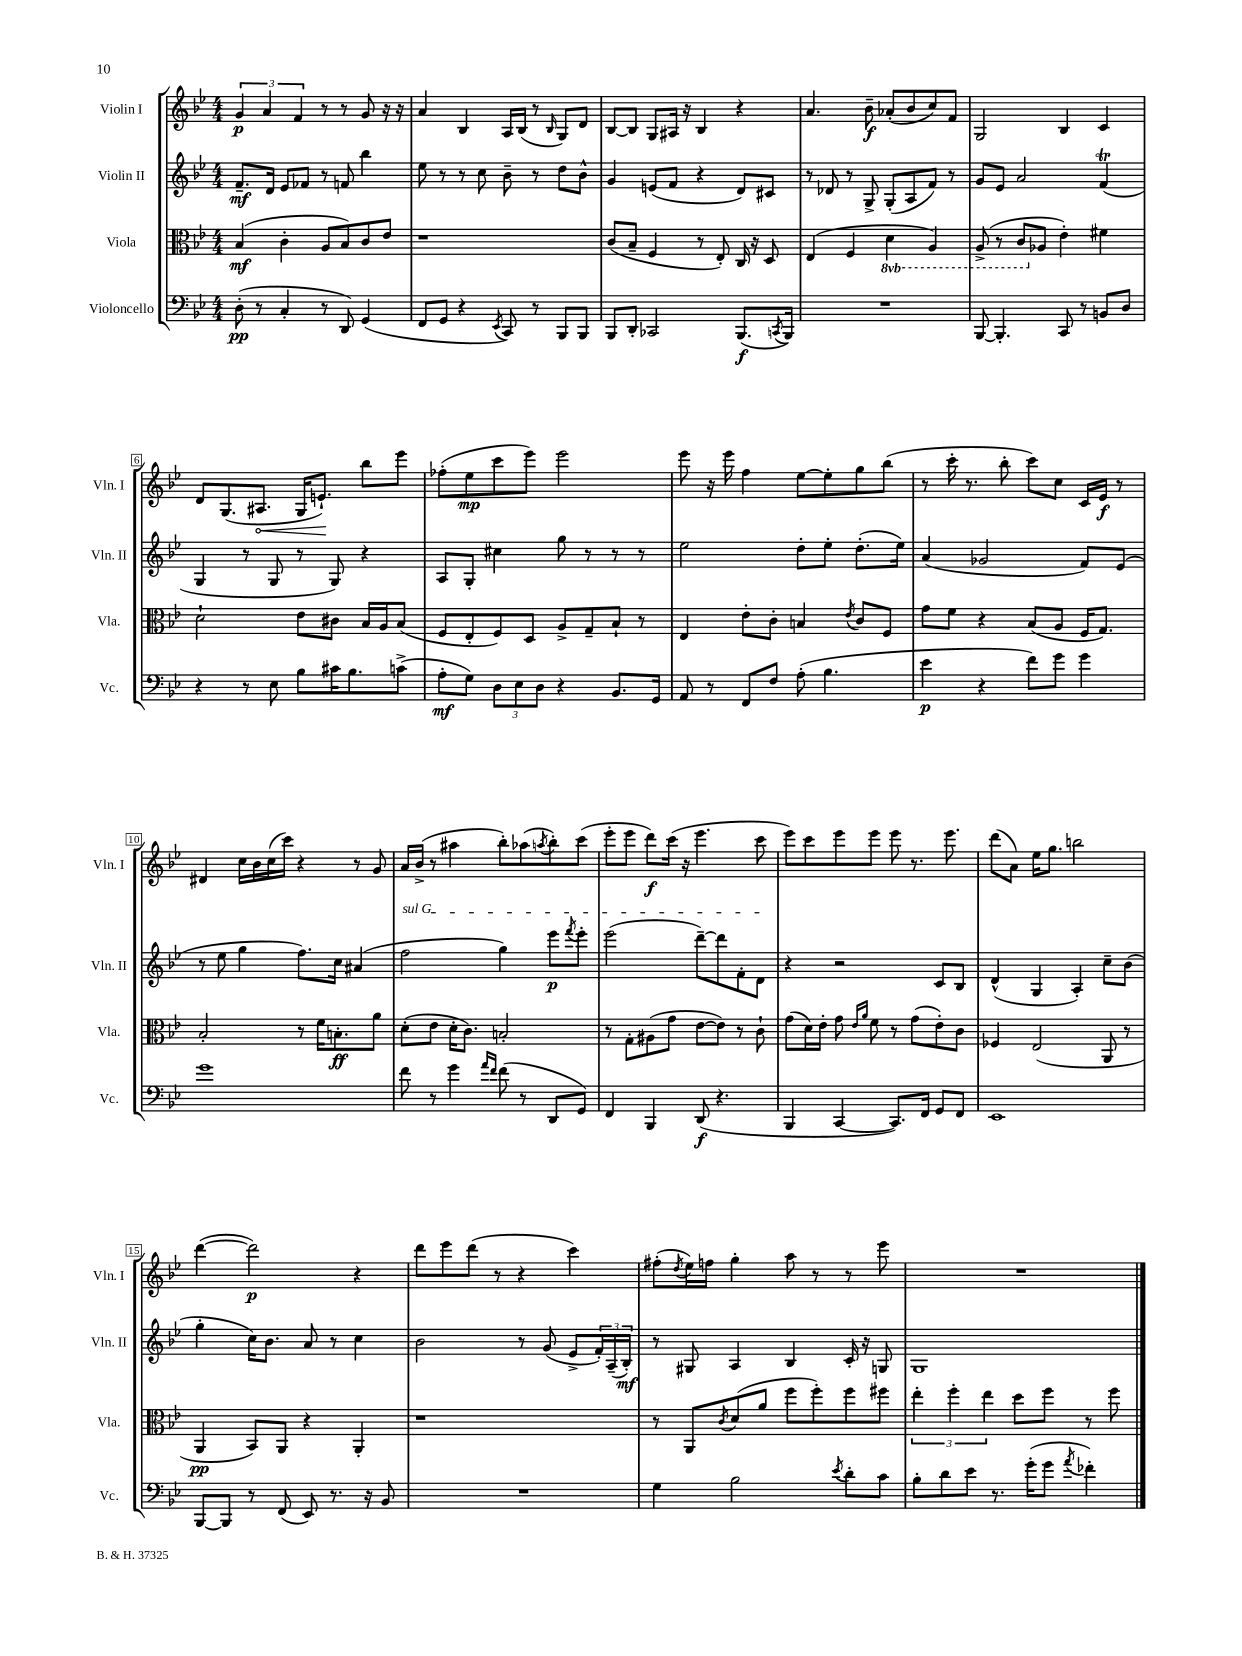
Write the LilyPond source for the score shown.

<<
\new StaffGroup <<
\new Staff = "s0" \with { instrumentName = "Violin I" shortInstrumentName = "Vln. I" } {
    \clef treble \key bes \major \numericTimeSignature \time 4/4
    \tuplet 3/2 { g'4\p a'4 f'4 } r8 r8 g'8 r16 r16 |
    a'4 bes4 a16 bes16( r8 \grace { bes16 } g8) d'8 |
    bes8~ bes8 g8 ais16 r16 bes4 r4 |
    a'4. bes'8--\f aes'8-.( bes'8 c''8) f'8 |
    g2 bes4 c'4 |
    d'8 g8.( \once \override Hairpin.circled-tip = ##t ais8.\< g16 e'8.-!\!) bes''8 ees'''8 |
    fes''8-.( ees''8\mp c'''8 ees'''8) ees'''2 |
    ees'''8 r16 ees'''16 f''4 ees''8~ ees''8-. g''8 bes''8( |
    r8 c'''16-. r8. bes''8-. c'''8) c''8 c'16 ees'16\f r8 |
    dis'4 c''16 bes'16 c''16( c'''16) r4 r8 g'8 |
    a'16 bes'16->( r8 ais''4 bes''8-.) aes''8( \acciaccatura { a''8 } bes''8-.) c'''8( |
    ees'''8-. ees'''8 d'''8\f) c'''16( r16 ees'''4. c'''8 |
    ees'''8) c'''8 ees'''8 ees'''8 ees'''8 r8. ees'''8. |
    d'''8( a'8) ees''16 g''8. b''2 |
    d'''4~( d'''2\p) r4 |
    d'''8 ees'''8 d'''8( r8 r4 c'''4) |
    fis''8-.( \acciaccatura { d''8 } ees''16) f''16 g''4-. a''8 r8 r8 ees'''8 |
    R1 \bar "|." |
}
\new Staff = "s1" \with { instrumentName = "Violin II" shortInstrumentName = "Vln. II" } {
    \clef treble \key bes \major \numericTimeSignature \time 4/4
    f'8.--\mf d'16 ees'8 fes'8 r8 f'8 bes''4 |
    ees''8 r8 r8 c''8 bes'8-- r8 d''8 bes'8-^ |
    g'4 e'8( f'8 r4 d'8) cis'8 |
    r8 des'8 r8 g8-> g8-.( a8 f'8) r8 |
    g'8 ees'8 a'2 f'4\trill( |
    g4 r8 g8 r8 g8) r4 |
    a8 g8-. cis''4 g''8 r8 r8 r8 |
    ees''2 d''8-. ees''8-. d''8.-.( ees''16) |
    a'4( ges'2 f'8) ees'8( |
    r8 ees''8 g''4 f''8.) c''16 ais'4( |
    \once \override TextSpanner.bound-details.left.text = \markup { \italic "sul G" } f''2\startTextSpan g''4) ees'''8\p \acciaccatura { f'''8 } ees'''8-. |
    ees'''2( d'''8~--) d'''8 f'8-. d'8\stopTextSpan |
    r4 r2 c'8 bes8 |
    d'4-^( g4 a4-.) c''8-- bes'8( |
    g''4-. c''16) bes'8. a'8 r8 c''4 |
    bes'2 r8 g'8( ees'8-> \tuplet 3/2 { f'16-.) a16--( bes16-.\mf) } |
    r8 gis8 a4 bes4 c'16-. r16 g8 |
    g1 \bar "|." |
}
\new Staff = "s2" \with { instrumentName = "Viola" shortInstrumentName = "Vla." } {
    \clef alto \key bes \major \numericTimeSignature \time 4/4 \set Staff.ottavationMarkups = #ottavation-simple-ordinals
    bes4\mf( c'4-. a8 bes8) c'8 ees'8 |
    r1 |
    c'8( bes8-- f4 r8 ees8-.) c16 r16 d8 |
    ees4( f4 \ottava #-1 d4 a,4) |
    a,8->( r8 c8 \ottava #0 aes8 ees'4-.) fis'4 |
    d'2-! ees'8 cis'8 bes16 a16 bes8( |
    f8 ees8-. f8) d8 a8-> g8-- bes8-! r8 |
    ees4 ees'8-. c'8-. b4 \acciaccatura { ees'8 } c'8 f8 |
    g'8 f'8 r4 bes8( a8 f16 g8.) |
    bes2-. r8 f'16 b8.-.\ff a'8 |
    d'8-.( ees'8 d'16-. c'8.) b2-. |
    r8 g8-. ais8( g'8 ees'8~ ees'8) r8 c'8-! |
    g'8( d'16) ees'16-. g'8 \grace { ees'16 a'16 } f'8 r8 g'8( ees'8-.) c'8 |
    fes4 ees2( a,8 r8 |
    a,4\pp bes,8) a,8 r4 a,4-. |
    r1 |
    r8 a,8 \acciaccatura { c'8 } d'8( a'8 f''8 f''8-.) f''8 fis''8 |
    \tuplet 3/2 { ees''4-. f''4-. ees''4 } d''8 f''8 r8 f''8 \bar "|." |
}
\new Staff = "s3" \with { instrumentName = "Violoncello" shortInstrumentName = "Vc." } {
    \clef bass \key bes \major \numericTimeSignature \time 4/4
    d8-.\pp( r8 c4-. r8 d,8) g,4( |
    f,8 g,8 r4 \acciaccatura { ees,8 } c,8) r8 bes,,8 bes,,8 |
    bes,,8 d,8-. ces,2 bes,,8.\f( \acciaccatura { c,8 } bes,,16) |
    R1 |
    bes,,8~ bes,,4.-. c,8 r8 b,8 d8 |
    r4 r8 ees8 bes8 cis'16 bes8. c'8->( |
    a8-.\mf g8) \tuplet 3/2 { d8 ees8 d8 } r4 bes,8. g,16 |
    a,8 r8 f,8 f8 a8-.( bes4. |
    ees'4\p r4 f'8) g'8 g'4 |
    g'1 |
    f'8 r8 g'4 \grace { a'16 f'16 } f'8( r8 d,8 g,8) |
    f,4 bes,,4 d,8\f( r4. |
    bes,,4 c,4~ c,8.) f,16 g,8 f,8 |
    ees,1 |
    bes,,8~ bes,,8 r8 f,8( ees,8) r8. r16 bes,8 |
    R1 |
    g4 bes2 \acciaccatura { ees'8 } d'8-. c'8 |
    bes8-. d'8 ees'8 r8. g'16-.( g'8 \acciaccatura { a'8 } fes'4-.) \bar "|." |
}
>>
>>
\layout { \context { \Score \override BarNumber.stencil = #(make-stencil-boxer 0.1 0.3 ly:text-interface::print) } }
